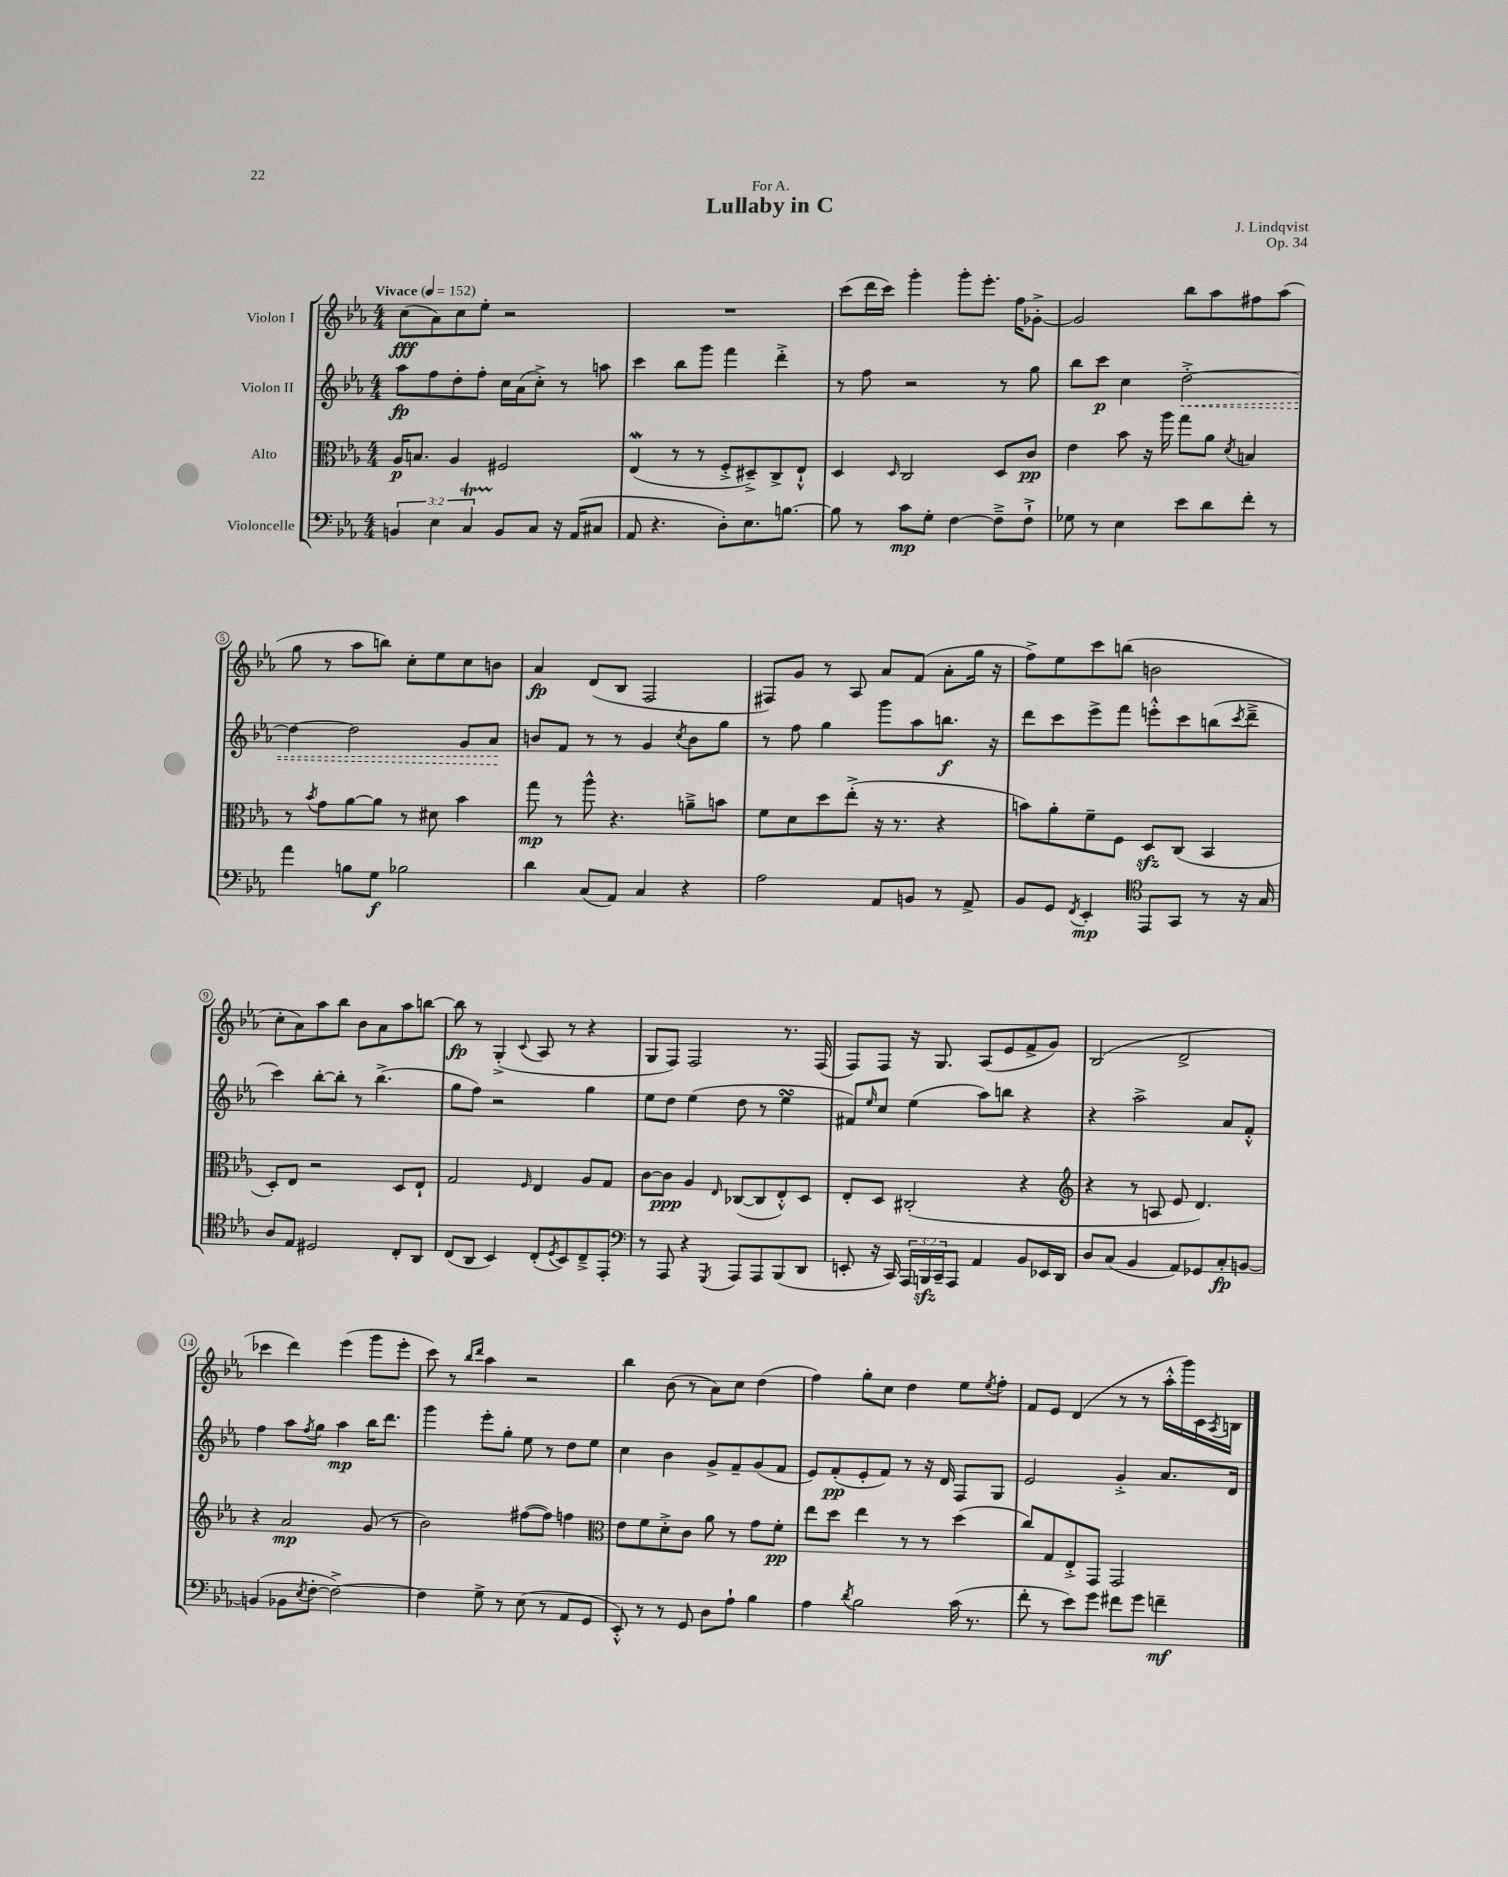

**kern	**kern	**kern	**kern
*staff4	*staff3	*staff2	*staff1
*clefF4	*clefC3	*clefG2	*clefG2
*k[b-e-a-]	*k[b-e-a-]	*k[b-e-a-]	*k[b-e-a-]
*M4/4	*M4/4	*M4/4	*M4/4
*MM152	*MM152	*MM152	*MM152
6BB/	16A-/LK	8aa-\L	(8cc\L
.	8.B/J	.	.
.	.	8ff\	8a-\)
6E-\	.	.	.
.	4A-/	8dd'\	8cc\
6C/	.	.	.
.	.	8ff'\J	8ee-'\J
8BB/L	2F#/	16cc\LL	2r
.	.	(16a-\J	.
8C/J	.	8cc'^\J)	.
16r	.	8r	.
(16AA-/LK	.	.	.
8C#/J	.	8aa\	.
=	=	=	=
8AA-/	(4E-/	4ccc\	1r
4.r	.	.	.
.	8r	8bb-\L	.
.	8r	8ggg\J	.
8D'\L)	8F'^/L	4fff\	.
8.E-\	8D#~^/)	.	.
.	8C^/	4ddd'^\	.
[8.B\J	.	.	.
.	8E-`^^/J	.	.
=	=	=	=
8B\]	4D/	8r	(8ccc\L
8r	.	8ff\	16ddd\L
.	.	.	16ccc\JJ)
.	16qqD/	.	.
8c\L	2C/	2r	4ggg'\
8G'\J	.	.	.
[4F\	.	.	8ggg'\L
.	.	.	8.eee-'\J
8F~^\]L	8D/L	8r	.
.	.	.	16ff\LK
8F`^\J	8c/J	8gg\	[8g-'^\J
=	=	=	=
8G-\	4e-\	8bb-\L	2g-/]
8r	.	8ccc\J	.
4E-\	8b-\	4cc\	.
.	16r	.	.
.	16aa-\	.	.
8e-\L	8gg\L	[2dd'^\	8bb-\L
8d\	8a-\J	.	8aa-\
.	8qd/	.	.
8f'\J	4B/	.	8ff#\
8r	.	.	(8aa-\J
=	=	=	=
4a-\	8r	4dd\_	8gg\
.	8qb-/	.	.
.	8g\L	.	8r
8B\L	[8a-\	2dd\]	8aa-\L
8G\J	8a-\]J	.	8bb\J)
2B-\	8r	.	8cc'\L
.	8d#\	.	8ee-\
.	4b-\	8g/L	8cc\
.	.	8a-/J	8b\J
=	=	=	=
4d\	8gg\	8b/L	4a-/
.	8r	8f/J	.
(8C/L	8aa-^^\	8r	(8d/L
8AA-/J)	4.r	8r	8B-/J
4C/	.	4g/	2F/
.	.	8qcc/	.
4r	8a~^\L	8b\L	.
.	8b\J	8gg\J	.
=	=	=	=
2A-\	8f\L	8r	8F#/L)
.	8d\	8ff\	8g/J
.	8dd\	4gg\	8r
.	(8ee-'^\J	.	8A-/
8AA-/L	16r	8ggg\L	8a-/L
.	8.r	.	.
8BB/J	.	8aa-\	(8f/J
8r	4r	8.bb\J	8a-'\L
8AA-^/	.	.	16gg\Jk
.	.	16r	16r
=	=	=	=
8BB-/L	8b\L)	8ddd\L	8ff^\L)
8GG/J	8a-'\	8ccc\	8ee-\
8qFF/	.	.	.
4EE-'/	8f~\	8eee-^\	8ccc\
.	8F\J	8fff\J	(8bb\J
*clefC4	*	*	*
8EE-/L	8D/L	8eee'^^\L	2b\
8GG/J	(8C/J	8ccc\	.
8r	4BB-/	(8bb\	.
.	.	8qccc/	.
16r	.	8ddd~^\J	.
16G/	.	.	.
=	=	=	=
8A-/L	8D'/L)	4ccc\)	8cc'\L
8E-/J	8E-/J	.	8a-\)
2D#/	2r	[8bb-'\L	8aa-\
.	.	8bb-'\]J	8bb-\J
.	.	8r	8b-\L
.	.	(4.bb-^\	8a-\
8C'/L	8D/L	.	8aa-\
8AA-/J	8E-`/J	.	[8bb\J
=	=	=	=
(8C/L	2G/	8gg\L	8bb\]
8AA-/J	.	8ff\J)	8r
4BB-/)	.	2r	(4G'^/
.	16qqF/	.	8qqc/
(8C'/L	4E-/	.	8A-/
8qD/	.	.	.
8BB-/)	.	.	8r
8C~^/	8A-/L	4gg\	4r
8EE-'/J	8G/J	.	.
=	=	=	=
*clefF4	*	*	*
8r	[8c\L	8ee-\L	8G/L
8AAA-/	8c\]J	8dd\J	8F/J)
4r	4A-/	(4ee-\	2F/
8qGGG/	16qqE-/	.	.
8AAA-/L	([8C-/L	8dd\	.
8AAA-/	8C-/]	8r	.
(8BBB-/	8E-'^^/)	4ee-\	8.r
8DD/J	8D/J	.	.
.	.	.	(16F/
=	=	=	=
8EE'/	8E-'/L	8f#/L)	8F/L)
.	.	16qqee-/	.
16r	8D/J	8cc/J	8F/J
16CC/)	.	.	.
24AAA-/LL	(2C#'/	(4ee-\	16r
24BBB/	.	.	.
.	.	.	8.G/
24CC~/J	.	.	.
8AAA-/J	.	.	.
4AA-/	.	8aa-\L)	(8A-/L
.	.	8bb\J	8e-/
8BB-/L	4r	4r	8f^/
16EE-/L	.	.	8g/J)
16DD/JJ	.	.	.
=	=	=	=
*	*clefG2	*	*
8D/L	4r	4r	(2B-/
(8C/J	.	.	.
4BB-/	8r	2aa-^\	.
.	8A/	.	.
8AA-/L)	8e-/	.	2d^/
8GG-/	4.d/)	.	.
8C'/	.	8a-/L	.
[8BB/J	.	8f'^^/J	.
=	=	=	=
(4BB/]	4r	4ff\	4ccc-\
8BB-\L	2a-/	8aa-\L	4ddd\)
8qE-/	.	8qff/	.
[8F'\J	.	8gg\J	.
2F^\_)	.	4aa-\	(4eee-\
.	(8g/	16bb-\LK	8ggg\L
.	.	8.ddd\J	.
.	8r	.	8eee-'\J
=	=	=	=
4F\]	2b-\)	4ggg\	8ccc\)
.	.	.	8r
.	.	.	16qqbb-/LL
.	.	.	16qqddd/JJ
8G^\	.	8eee-'\L	4aa-\
8r	.	8gg'\J	.
(8E-\	([8ff#\L	8ee-\	2r
8r	8ff#\]J)	8r	.
8AA-/L	4ff\	8dd\L	.
8GG/J	.	8ee-\J	.
=	=	=	=
*	*clefC3	*	*
8EE-'^^/)	8e-\L	4cc\	4bb-\
8r	8f\	.	.
8r	8d'^\	4b-\	(8b-\
8GG/	8c\J	.	8r
8D\L	8a-\	8g^/L	8a-\L)
8A-`\J	8r	8f~/	8cc\J
4B-\	8g\L	(8g/	(4dd\
.	8f'\J	8f/J	.
=	=	=	=
4A-\	8ee-\L	8e-/L)	4ff\)
.	8dd\J	(8f'/	.
8qd/	.	.	.
2B-\	4ee-\	8e-'/	8gg'\L
.	.	8f/J)	8cc\J
.	8r	8r	4dd\
.	8r	16r	.
.	.	16d/	.
(16c\	(4dd\	8F/L	8ee-\L
8.r	.	.	.
.	.	.	8qee-/
.	.	8G/J	8ff'\J
=	=	=	=
8f'\	8cc/L)	2e-/	8f/L
8r	8G/	.	8e-/J
8e-\L)	8E-'^/	.	(4d/
8g\J	8GG/J	.	.
8f#\L	2GG/	4g'^/	8r
8g\J	.	.	8r
4f~\	.	8.a-/L	16aa-'^^\LL
.	.	.	16ggg\)
.	.	.	16c\
.	.	.	8qA-/
.	.	16d/Jk	16B\JJ
==	==	==	==
*-	*-	*-	*-
